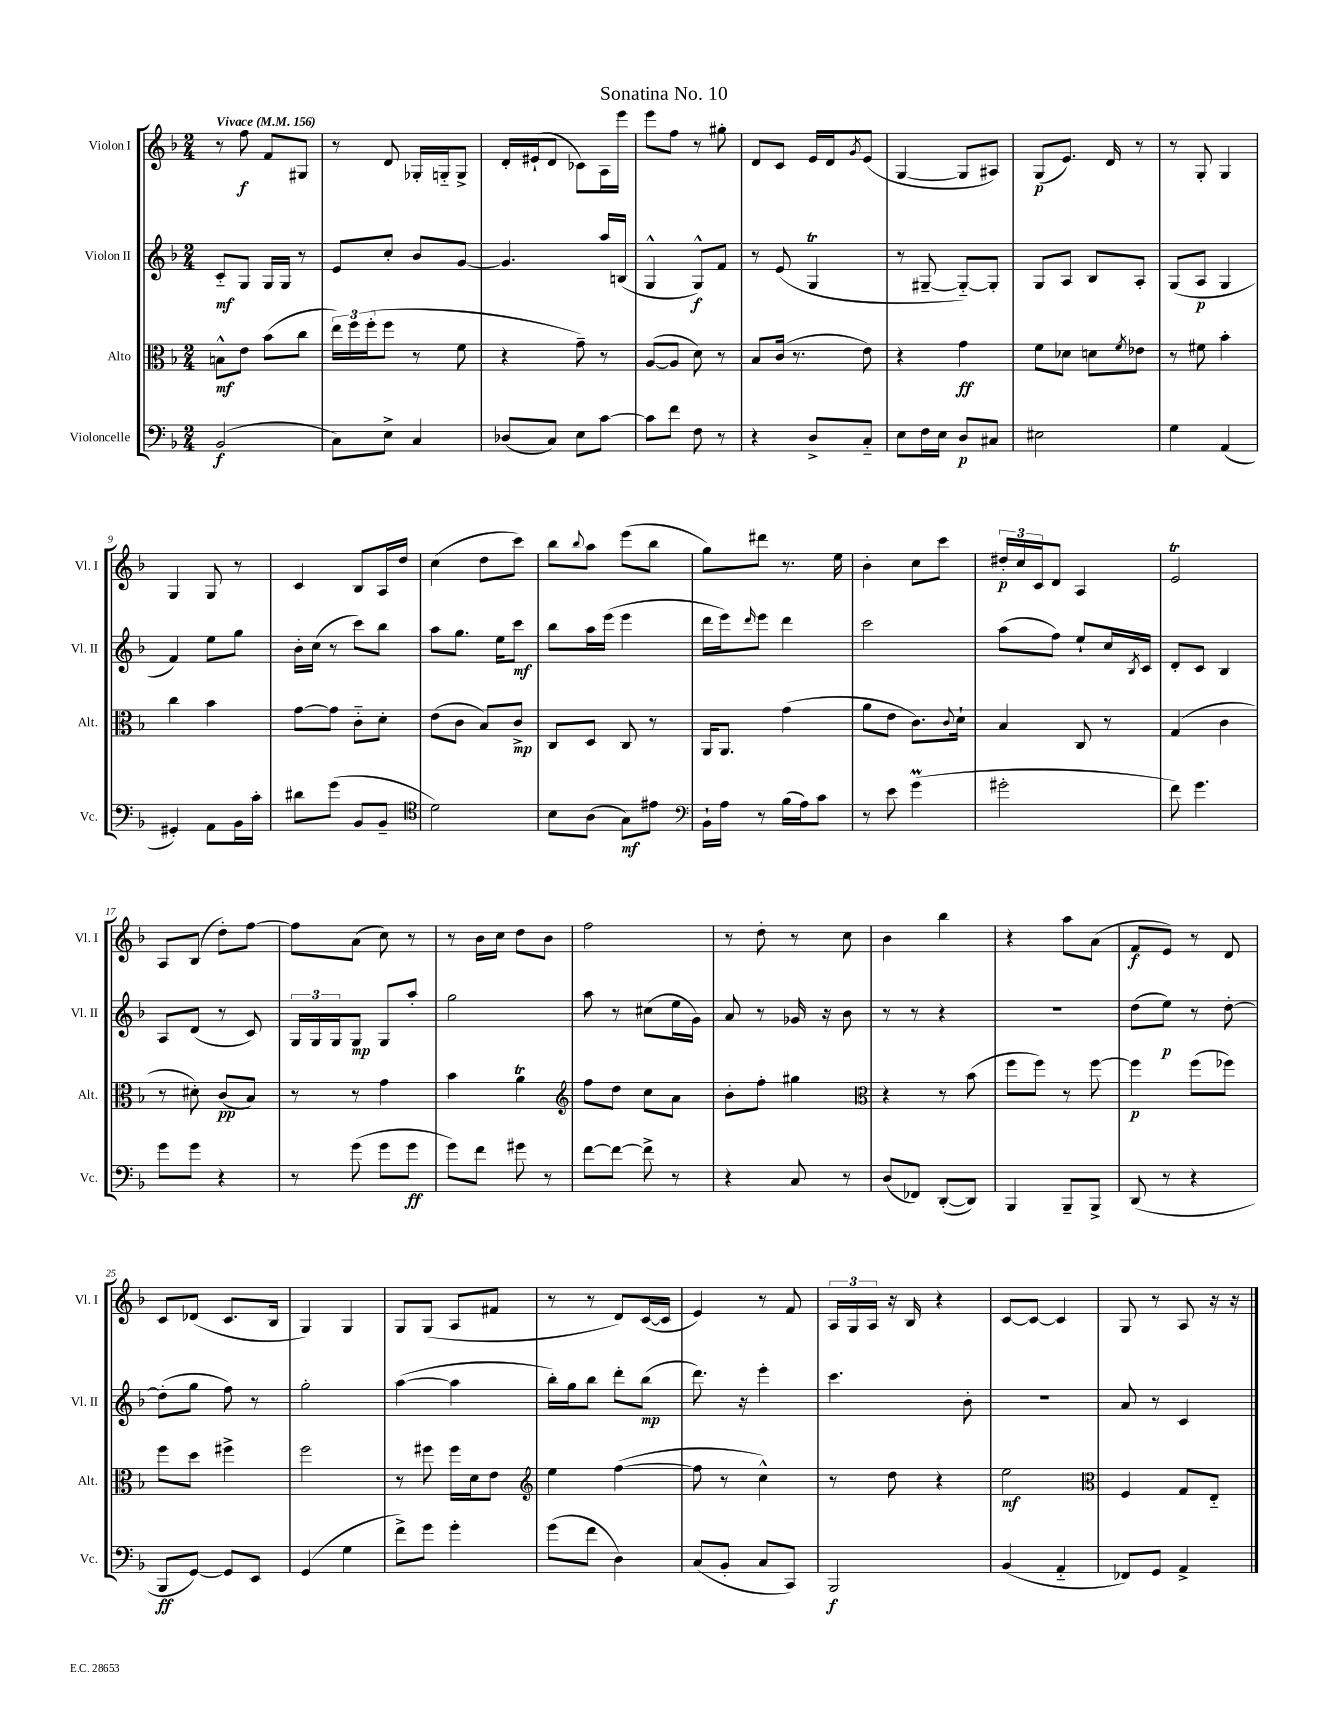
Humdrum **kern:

**kern	**kern	**kern	**kern
*staff4	*staff3	*staff2	*staff1
*clefF4	*clefC3	*clefG2	*clefG2
*k[b-]	*k[b-]	*k[b-]	*k[b-]
*M2/4	*M2/4	*M2/4	*M2/4
*MM156	*MM156	*MM156	*MM156
(2BB-	8B^^	8c'~	8r
.	8e	8G	8ff
.	(8b-	16G	8f
.	.	16G	.
.	8cc	8r	8G#
=	=	=	=
8C)	24ee)	8e	8r
.	24ff	.	.
.	(24ff'	.	.
8E^	8ff	8cc'	8d
4C	8r	8b-	16G-'
.	.	.	16G'~
.	8f	[8g	8G^
=	=	=	=
(8D-	4r	4.g]	16d'
.	.	.	(16e#`
8C)	.	.	8d
8E	8g~)	.	8c-)
[8c	8r	16aa	16A
.	.	(16B	16eee
=	=	=	=
8c]	([8A	4G^^	8eee
8f	8A]	.	8ff
8F	8d)	8G^^)	8r
8r	8r	8f	8gg#'
=	=	=	=
4r	8B-	8r	8d
.	(16c	(8e	8c
.	8.r	.	.
8D^	.	4G	16e
.	.	.	16d
.	.	.	8qg
8C'~	8e)	.	(8e
=	=	=	=
8E	4r	8r	[4G
16F	.	[8G#~	.
16E	.	.	.
8D	4g	8G#'~_)	8G]
8C#	.	8G#']	8A#)
=	=	=	=
2E#	8f	8G	(8G
.	8d-	8A	8.e)
.	8d	8B-	.
.	.	.	16d
.	8qf	.	.
.	8e-	8A'	8r
=	=	=	=
4G	8r	(8G	8r
.	8f#	8A	8G'
(4AA	4b-'	4G	4G
=	=	=	=
4GG#')	4cc	4f)	4G
8AA	4b-	8ee	8G
16BB-	.	8gg	8r
16c'	.	.	.
=	=	=	=
8d#	[8g	16b-'	4c
.	.	(16cc	.
(8g	8g]	8r	.
8BB-	8c'~	8ccc)	8B-
8BB-~	8d'	8bb-	16A
.	.	.	16dd
=	=	=	=
*clefC4	*	*	*
2d)	(8e	8aa	(4cc
.	8c	8.gg	.
.	8B-)	.	8dd
.	.	16ee	.
.	8c^	8ccc	8ccc)
=	=	=	=
8B-	8C	8bb-	8bb-
.	.	.	8qqbb-
(8A	8D	16aa	8aa
.	.	(16eee	.
8G)	8C	4eee	(8eee
8e#	8r	.	8bb-
=	=	=	=
*clefF4	*	*	*
16BB-`	16AA	16ddd	8gg)
16A	8.AA	16eee)	.
.	.	16qqddd	.
8r	.	8eee	8ddd#
(16B-	(4g	4ddd	8.r
16A)	.	.	.
8c	.	.	.
.	.	.	16ee
=	=	=	=
8r	8a	2ccc	4b-'
8e	8e	.	.
(4g	8.c)	.	8cc
.	.	.	8ccc
.	8qqc	.	.
.	16d`	.	.
=	=	=	=
2g#'	4B-	(8aa	24dd#'
.	.	.	24cc
.	.	.	24c
.	.	8ff)	8d
.	8C	8ee`	4A
.	8r	16cc	.
.	.	8qB-	.
.	.	16c	.
=	=	=	=
8f)	(4G	8d'	2e
4.g	.	8c	.
.	4c	4B-	.
=	=	=	=
8g	8r	8A	8A
8g	8d#')	(8d	(8B-
4r	(8c	8r	8dd')
.	8B-)	8c)	[8ff
=	=	=	=
8r	8r	24G	8ff]
.	.	24G	.
.	.	24G	.
(8g	8r	8G	(8a
8g	4g	8G	8cc)
8g	.	8aa'	8r
=	=	=	=
8g)	4b-	2gg	8r
8f	.	.	16b-
.	.	.	16cc
8g#	4a	.	8dd
8r	.	.	8b-
=	=	=	=
*	*clefG2	*	*
[8f	8ff	8aa	2ff
8f_	8dd	8r	.
8f^]	8cc	(8cc#	.
8r	8a	16ee	.
.	.	16g)	.
=	=	=	=
4r	8b-'	8a	8r
.	8ff'	8r	8dd'
8C	4gg#	16g-	8r
.	.	16r	.
8r	.	8b-	8cc
=	=	=	=
*	*clefC3	*	*
(8D	4r	8r	4b-
8FF-)	.	8r	.
([8DD'	8r	4r	4bb-
8DD])	(8b-	.	.
=	=	=	=
4BBB-	8ff	2r	4r
.	8ff)	.	.
8BBB-~	8r	.	8aa
8BBB-^	[8ff	.	(8a
=	=	=	=
(8DD	4ff]	(8dd	8f
8r	.	8ee)	8e)
4r	(8ff	8r	8r
.	8ff-)	[8dd'	8d
=	=	=	=
8BBB-	8ff	(8dd']	8c
[8GG)	8dd	8gg	(8d-
8GG]	4ff#^	8ff)	8.c
8EE	.	8r	.
.	.	.	16B-
=	=	=	=
(4GG	2ff	2gg'	4G)
4G	.	.	4G
=	=	=	=
8f^)	8r	([4aa	8G
8g	8ff#	.	(8G
4g'	16ff#	4aa]	8A
.	16d	.	.
.	8e	.	8f#
=	=	=	=
*	*clefG2	*	*
(8g	4ee	16bb-')	8r
.	.	16gg	.
8f	.	8bb-	8r
4D)	([4ff	8ddd'	8d)
.	.	(8bb-	([16c
.	.	.	16c]
=	=	=	=
(8C	8ff]	8.ddd)	4e)
8BB-'	8r	.	.
.	.	16r	.
8C	4cc^^)	4eee'	8r
8CC)	.	.	8f
=	=	=	=
2BBB-	8r	4.ccc	24A
.	.	.	24G
.	.	.	24A
.	8dd	.	16r
.	.	.	16B-
.	4r	.	4r
.	.	8b-'	.
=	=	=	=
(4BB-	2ee	2r	[8c
.	.	.	8c_
4AA'~	.	.	4c]
=	=	=	=
*	*clefC3	*	*
8FF-)	4F	8a	8G
8GG	.	8r	8r
4AA^	8G	4c	8A
.	8E'~	.	16r
.	.	.	16r
==	==	==	==
*-	*-	*-	*-
